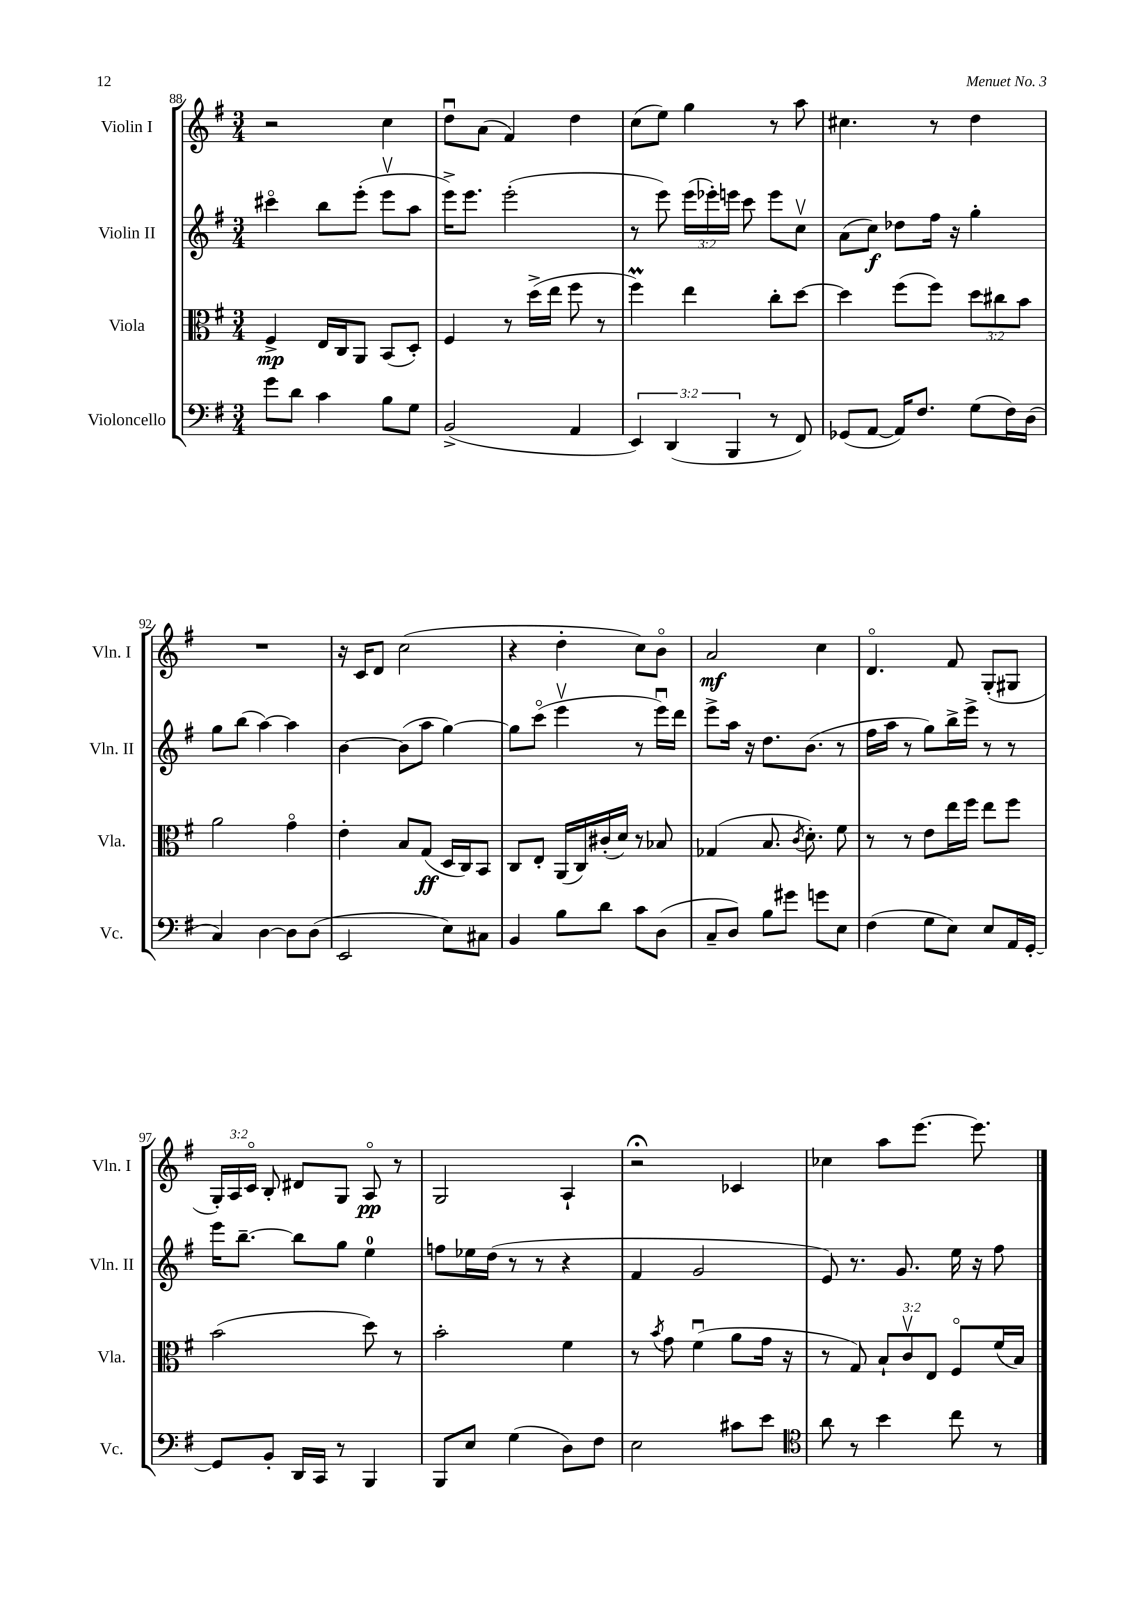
<<
\new StaffGroup <<
\new Staff = "s0" \with { instrumentName = "Violin I" shortInstrumentName = "Vln. I" } {
    \clef treble \key g \major \numericTimeSignature \time 3/4 \override Staff.TupletNumber.text = #tuplet-number::calc-fraction-text
    \autoBeamOff r2 c''4 |
    d''8[\downbow a'8]( fis'4) d''4 |
    c''8[( e''8]) g''4 r8 a''8 |
    cis''4. r8 d''4 |
    R2. |
    r16 c'16[ d'8] c''2( |
    r4 d''4-. c''8[) b'8]\flageolet |
    a'2\mf c''4 |
    d'4.\flageolet fis'8 g8[-.( gis8] |
    \tuplet 3/2 { g16[-.) a16 c'16]\flageolet } b8-. dis'8[ g8] a8\flageolet\pp r8 |
    g2 a4-! |
    r2\fermata ces'4 |
    ces''4 a''8[ e'''8.]~ e'''8. \bar "|." |
}
\new Staff = "s1" \with { instrumentName = "Violin II" shortInstrumentName = "Vln. II" } {
    \clef treble \key g \major \numericTimeSignature \time 3/4 \override Staff.TupletNumber.text = #tuplet-number::calc-fraction-text
    \autoBeamOff cis'''4\flageolet b''8[ e'''8]-.( e'''8[\upbow a''8] |
    e'''16[->) e'''8.] e'''2-.( |
    r8 e'''8) \tuplet 3/2 { e'''16[( ees'''16-.) e'''16] } c'''8 e'''8[ c''8]\upbow |
    a'8[( c''8]\f) des''8[ fis''16] r16 g''4-. |
    g''8[ b''8]( a''4~) a''4 |
    b'4~ b'8[( a''8] g''4~) |
    g''8[ c'''8]\flageolet( e'''4\upbow r8 e'''16[\downbow) d'''16] |
    e'''8[-> a''16] r16 d''8.[ b'8.]( r8 |
    fis''16[ a''16] r8 g''8[) b''16-> e'''16]-> r8 r8 |
    e'''16[ b''8.]~-- b''8[ g''8] e''4-0 |
    f''8[ ees''16 d''16]( r8 r8 r4 |
    fis'4 g'2 |
    e'8) r8. g'8. e''16 r16 fis''8 \bar "|." |
}
\new Staff = "s2" \with { instrumentName = "Viola" shortInstrumentName = "Vla." } {
    \clef alto \key g \major \numericTimeSignature \time 3/4 \override Staff.TupletNumber.text = #tuplet-number::calc-fraction-text
    \autoBeamOff fis4->\mp e16[ c16 a,8] b,8[( d8]-.) |
    fis4 r8 d''16[->( e''16] fis''8 r8 |
    fis''4\prall) e''4 c''8[-. d''8]~ |
    d''4 fis''8[( fis''8]) \tuplet 3/2 { d''8[ cis''8 b'8] } |
    a'2 g'4\flageolet |
    e'4-. b8[ g8]\ff( d16[ c16) b,8] |
    c8[ e8]-. a,16[( c16) cis'16-.( d'16]) r8 bes8 |
    ges4( b8. \acciaccatura { c'8 } d'8.-.) fis'8 |
    r8 r8 e'8[ e''16 fis''16] e''8[ fis''8] |
    b'2( d''8) r8 |
    b'2-. fis'4 |
    r8 \acciaccatura { b'8 } g'8 fis'4\downbow( a'8[ g'16] r16 |
    r8 g8) \tuplet 3/2 { b8[-! c'8\upbow e8] } fis8[\flageolet fis'16( b16]) \bar "|." |
}
\new Staff = "s3" \with { instrumentName = "Violoncello" shortInstrumentName = "Vc." } {
    \clef bass \key g \major \numericTimeSignature \time 3/4 \override Staff.TupletNumber.text = #tuplet-number::calc-fraction-text
    \autoBeamOff g'8[ d'8] c'4 b8[ g8] |
    b,2->( a,4 |
    \tuplet 3/2 { e,4) d,4( b,,4 } r8 fis,8) |
    ges,8[( a,8]~ a,16[) fis8.] g8[( fis16) d16]( |
    c4) d4~ d8[ d8]( |
    e,2 e8[) cis8] |
    b,4 b8[ d'8] c'8[ d8]( |
    c8[-- d8]) b8[ gis'8] g'8[ e8] |
    fis4( g8[ e8]) e8[ a,16 g,16]~-. |
    g,8[ b,8]-. d,16[ c,16] r8 b,,4 |
    b,,8[ e8] g4( d8[) fis8] |
    e2 cis'8[ e'8] |
    \clef tenor a'8 r8 b'4 c''8 r8 \bar "|." |
}
>>
>>
\layout { \context { \Score currentBarNumber = #88 } }
